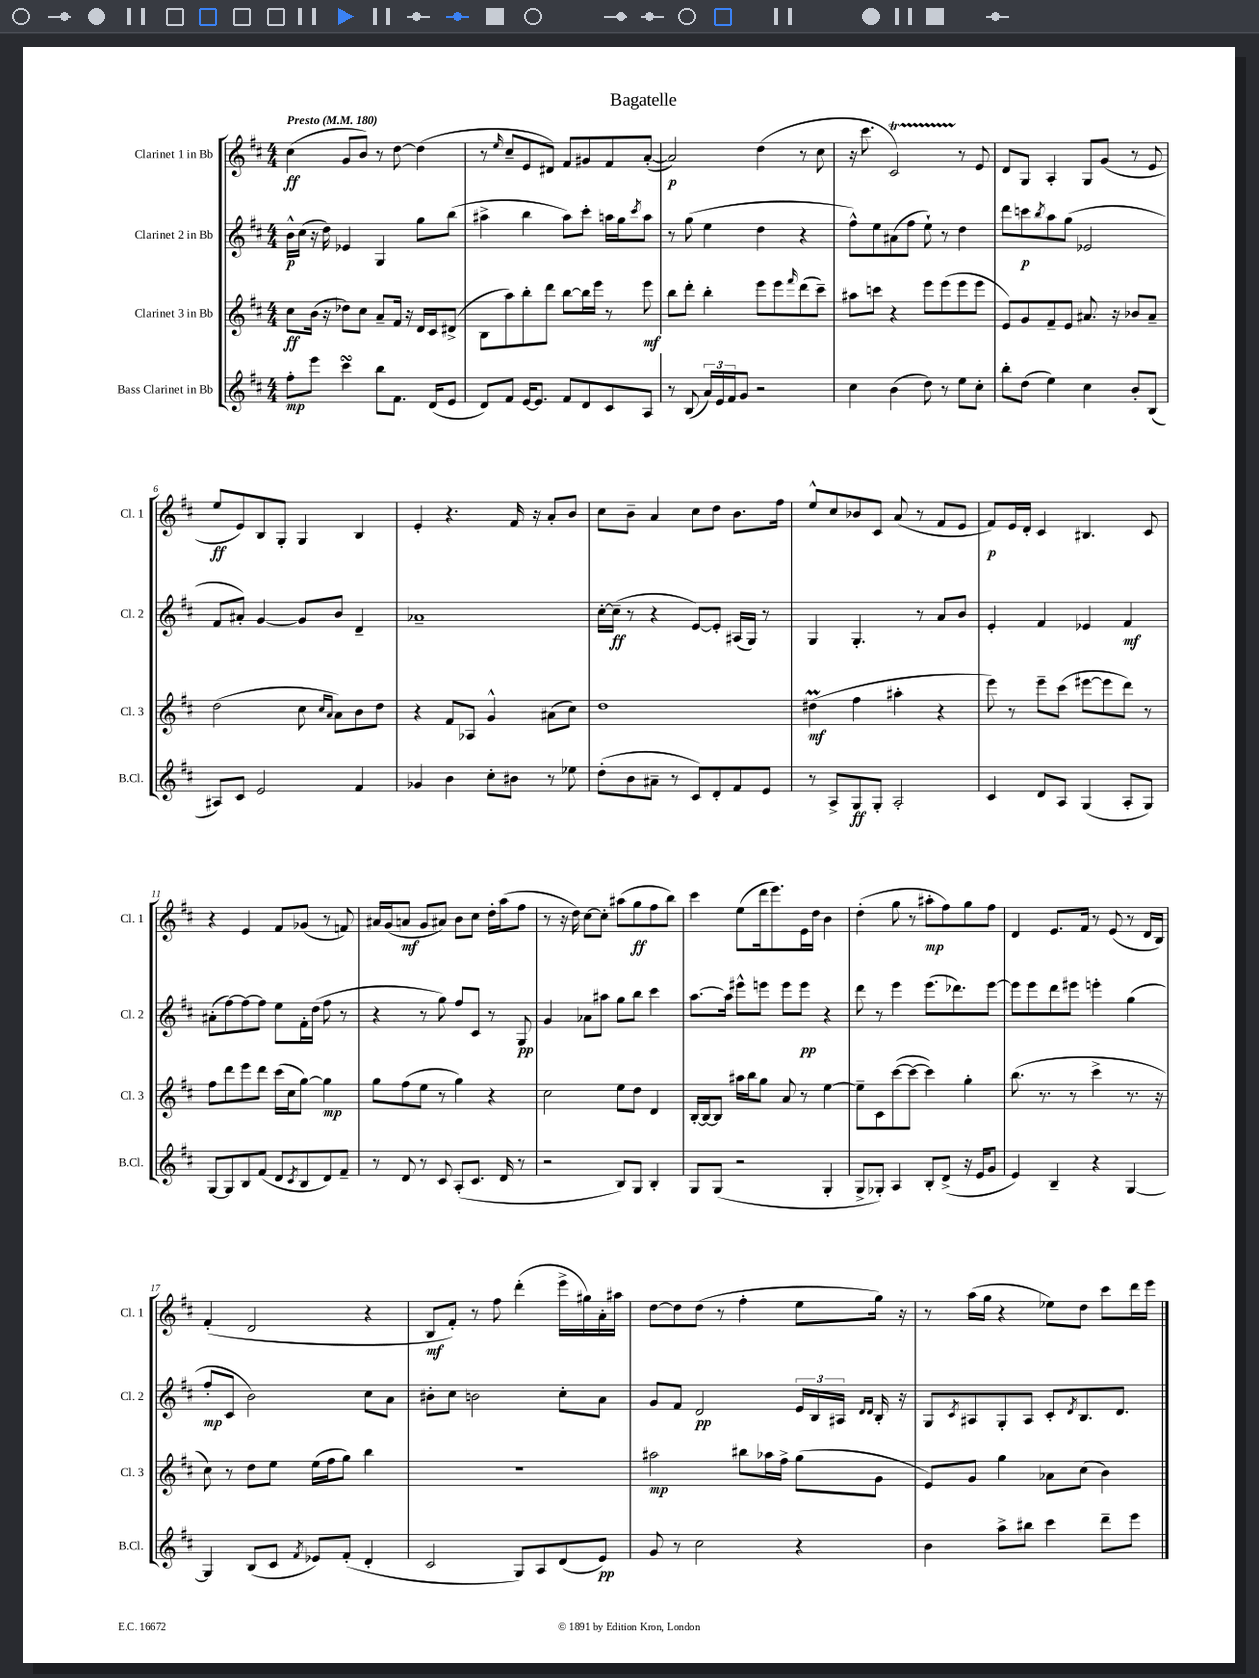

**kern	**kern	**kern	**kern
*staff4	*staff3	*staff2	*staff1
*clefG2	*clefG2	*clefG2	*clefG2
*k[f#c#]	*k[f#c#]	*k[f#c#]	*k[f#c#]
*M4/4	*M4/4	*M4/4	*M4/4
*MM180	*MM180	*MM180	*MM180
8ff#'	8cc#	16b^^	(4cc#
.	.	(16cc#	.
8eee	(16b	16r	.
.	16r	16dd)	.
4ccc#	8dd-)	4e-	8g
.	8cc#	.	8b)
8bb	8a~	4G	8r
8.f#	16f#	.	[8dd
.	16r	.	.
.	16d	8gg	(4dd]
(16d	16c#	.	.
8e	(8d#^	(8bb	.
=	=	=	=
8d)	8B	4aa#^	8r
.	.	.	16qqee
8f#	8aa)	.	8cc#~
[16e	8bb'	4bb	8e
8.e]	.	.	.
.	8ddd	.	8d#)
8f#	[8bb	8aa#)	8f#
8d	16bb]	8ccc#'	8g#
.	16eee	.	.
8c#	8r	16aa	8f#
.	.	16gg	.
.	.	8qccc#	.
8A	8eee	8aa	([8a'
=	=	=	=
8r	8bb	8r	2a])
(8B	8ddd'	(8gg	.
24a)	4bb'	4ee	.
24e	.	.	.
24f#	.	.	.
8g	.	.	.
2r	8eee	4dd	(4dd
.	8eee	.	.
.	16qqfff#	.	.
.	(8ddd	4r	8r
.	8ccc#~)	.	8cc#
=	=	=	=
4cc#	8aa#	8ff#^^)	16r
.	.	.	8.ccc#
.	8ccc	8ee	.
(4b	4r	(8a#	2c#)
.	.	8ff#	.
8dd)	8eee	8ee`)	.
8r	(8eee	8r	.
8ee	8eee	4dd	8r
8cc#'	8eee	.	8e
=	=	=	=
8bb'	8e)	8ddd	8d
(8dd	8g	8ccc	8G
.	.	8qbb	.
4ee)	8f#~	8aa	4A'
.	8e	(8gg	.
4cc#	8.a#	2e-	8G
.	.	.	(8g
.	16r	.	.
8b'	8b-	.	8r
(8B	8a#~	.	8e
=	=	=	=
8A#)	(2dd	8f#	8ee
8c#	.	8a#')	8e)
2e	.	[4g	8B
.	.	.	8G'
.	8cc#	8g]	4G
.	16qqcc#	.	.
.	16qqa	.	.
.	8a)	8b	.
4f#	8b	4d~	4B
.	8dd	.	.
=	=	=	=
4g-	4r	1a-~	4e'
4b	8f#	.	4.r
.	8A-	.	.
8cc#'	4g^^	.	.
8b#	.	.	16f#
.	.	.	16r
8r	(8a#	.	8a'
8ee-	8cc#)	.	8b
=	=	=	=
(8dd'	1dd	[16cc#'	8cc#
.	.	(16cc#~]	.
8b	.	8r	8b~
8a#~	.	4r	4a
8r	.	.	.
8c#)	.	[8e)	8cc#
8d'	.	8e']	8dd
8f#	.	(16A#	8.b
.	.	16G)	.
8e	.	8r	.
.	.	.	16ff#
=	=	=	=
8r	(4dd#	4G	8ee^^
8A^	.	.	8cc#
8G	4ff#	4.G'	8b-
8G'	.	.	8c#
2A'	4aa#'	.	(8a
.	.	8r	8r
.	4r	8a	8f#
.	.	8b	8e
=	=	=	=
4c#	8eee)	4e'	8f#)
.	8r	.	16e
.	.	.	16d'
8d	8eee~	4f#	4c#
8A	(8ccc#	.	.
(4G	[8eee#	4e-	4.B#
.	8eee#]	.	.
8A'	8ddd)	4f#	.
8G)	8r	.	8c#
=	=	=	=
[8G	8ff#	(8a#'	4r
8G]	8ddd	[8ff#)	.
8B	8eee	8ff#_	4e
(8f#	8ddd	8ff#]	.
8d	(16ccc#	8ee	8f#
.	16cc#	.	.
8qc#	.	.	.
8B	[8gg)	16f#'	(8g-
.	.	(16dd	.
8d)	4gg]	8ff#	8r
8f#~	.	8r	8f)
=	=	=	=
8r	8gg	4r	16a#
.	.	.	(16g
8d	(8ff#	.	8a
8r	8ee	8r	8g
8c#	8r	8gg)	8a#)
(8A'	4gg)	8ff#	8b
8.c#	.	8c#	8cc#
.	4r	8r	16dd'
16d	.	.	(16aa
8r	.	8G	8ff#
=	=	=	=
2r	2cc#	4g	8r
.	.	.	16r
.	.	.	16dd)
.	.	8a-	[8cc#
.	.	8aa#	8cc#']
8B)	8ee	8gg	(8aa#
8G	8dd	8bb	8gg
4B'	4d	4ccc#	8ff#
.	.	.	8bb)
=	=	=	=
8G	[16B'	[8.aa	4ccc#
.	16B_	.	.
(8G	8B]	.	.
.	.	16aa]	.
2r	16aa#	8eee#^^	(8ee
.	16bb	.	.
.	8gg	8eee	16ddd
.	.	.	8.eee)
.	8a	8eee	.
.	8r	8eee	16e
.	.	.	16dd
4G'	[4ee	4r	4b
=	=	=	=
8G^	8ee~]	8ddd	(4dd'
8G-')	8c#	8r	.
4A	([8ccc#	4eee	8gg
.	8ccc#_	.	8r
8B'	4ccc#])	(8.eee	8aa#'
(8d^	.	.	8ff#)
.	.	8.ddd-)	.
16r	4gg'	.	8gg
16e	.	.	.
8g	.	[8eee	8ff#
=	=	=	=
4e)	(8.bb	8eee]	4d
.	.	8eee	.
.	8.r	.	.
4B~	.	8ddd	8.e
.	8r	8eee#	.
.	.	.	16f#
4r	4ccc#^	4eee'	8r
.	.	.	(8e
[4G	8.r	(4gg	8r
.	.	.	16d
.	16r	.	16B)
=	=	=	=
4G]	8cc#)	8ff#'	(4f#'
.	8r	8c#	.
(8B	8dd	2b)	2d
8c#	8ee	.	.
8qf#	.	.	.
8e-)	(16ee	.	.
.	16ff#	.	.
(8f#'	8gg)	.	.
4d'	4bb	8cc#	4r
.	.	8a	.
=	=	=	=
2c#	1r	8b#'	8B
.	.	8cc#	8f#')
.	.	2b	8r
.	.	.	8ff#
8G)	.	.	(4ddd'
8A	.	.	.
(8d	.	8cc#'	16eee^
.	.	.	16gg#)
8e)	.	8a	16a'
.	.	.	16aa#
=	=	=	=
8g	2aa#	8g	[8dd
8r	.	8f#	8dd]
2cc#	.	2d	(8dd
.	.	.	8r
.	8bb#	.	4ff#'
.	16aa-	.	.
.	16ff#^	.	.
4r	(8gg	24e	8ee
.	.	24B	.
.	.	24A#	.
.	.	16qqd	.
.	.	16qqd	.
.	8g	16B'	16gg)
.	.	16r	16r
=	=	=	=
4b	8e)	8G	8r
.	.	8qc#	.
.	8g	8A#	(16aa
.	.	.	16gg
8aa^	4gg	8G'	4r
8bb#	.	8A#	.
4ccc#	8a-	8c#'	8ee-)
.	.	8qd	.
.	(8cc#	8.B	8dd
8ddd~	4b)	.	8ccc#
.	.	8.d	.
8eee	.	.	16ddd
.	.	.	16eee
==	==	==	==
*-	*-	*-	*-
